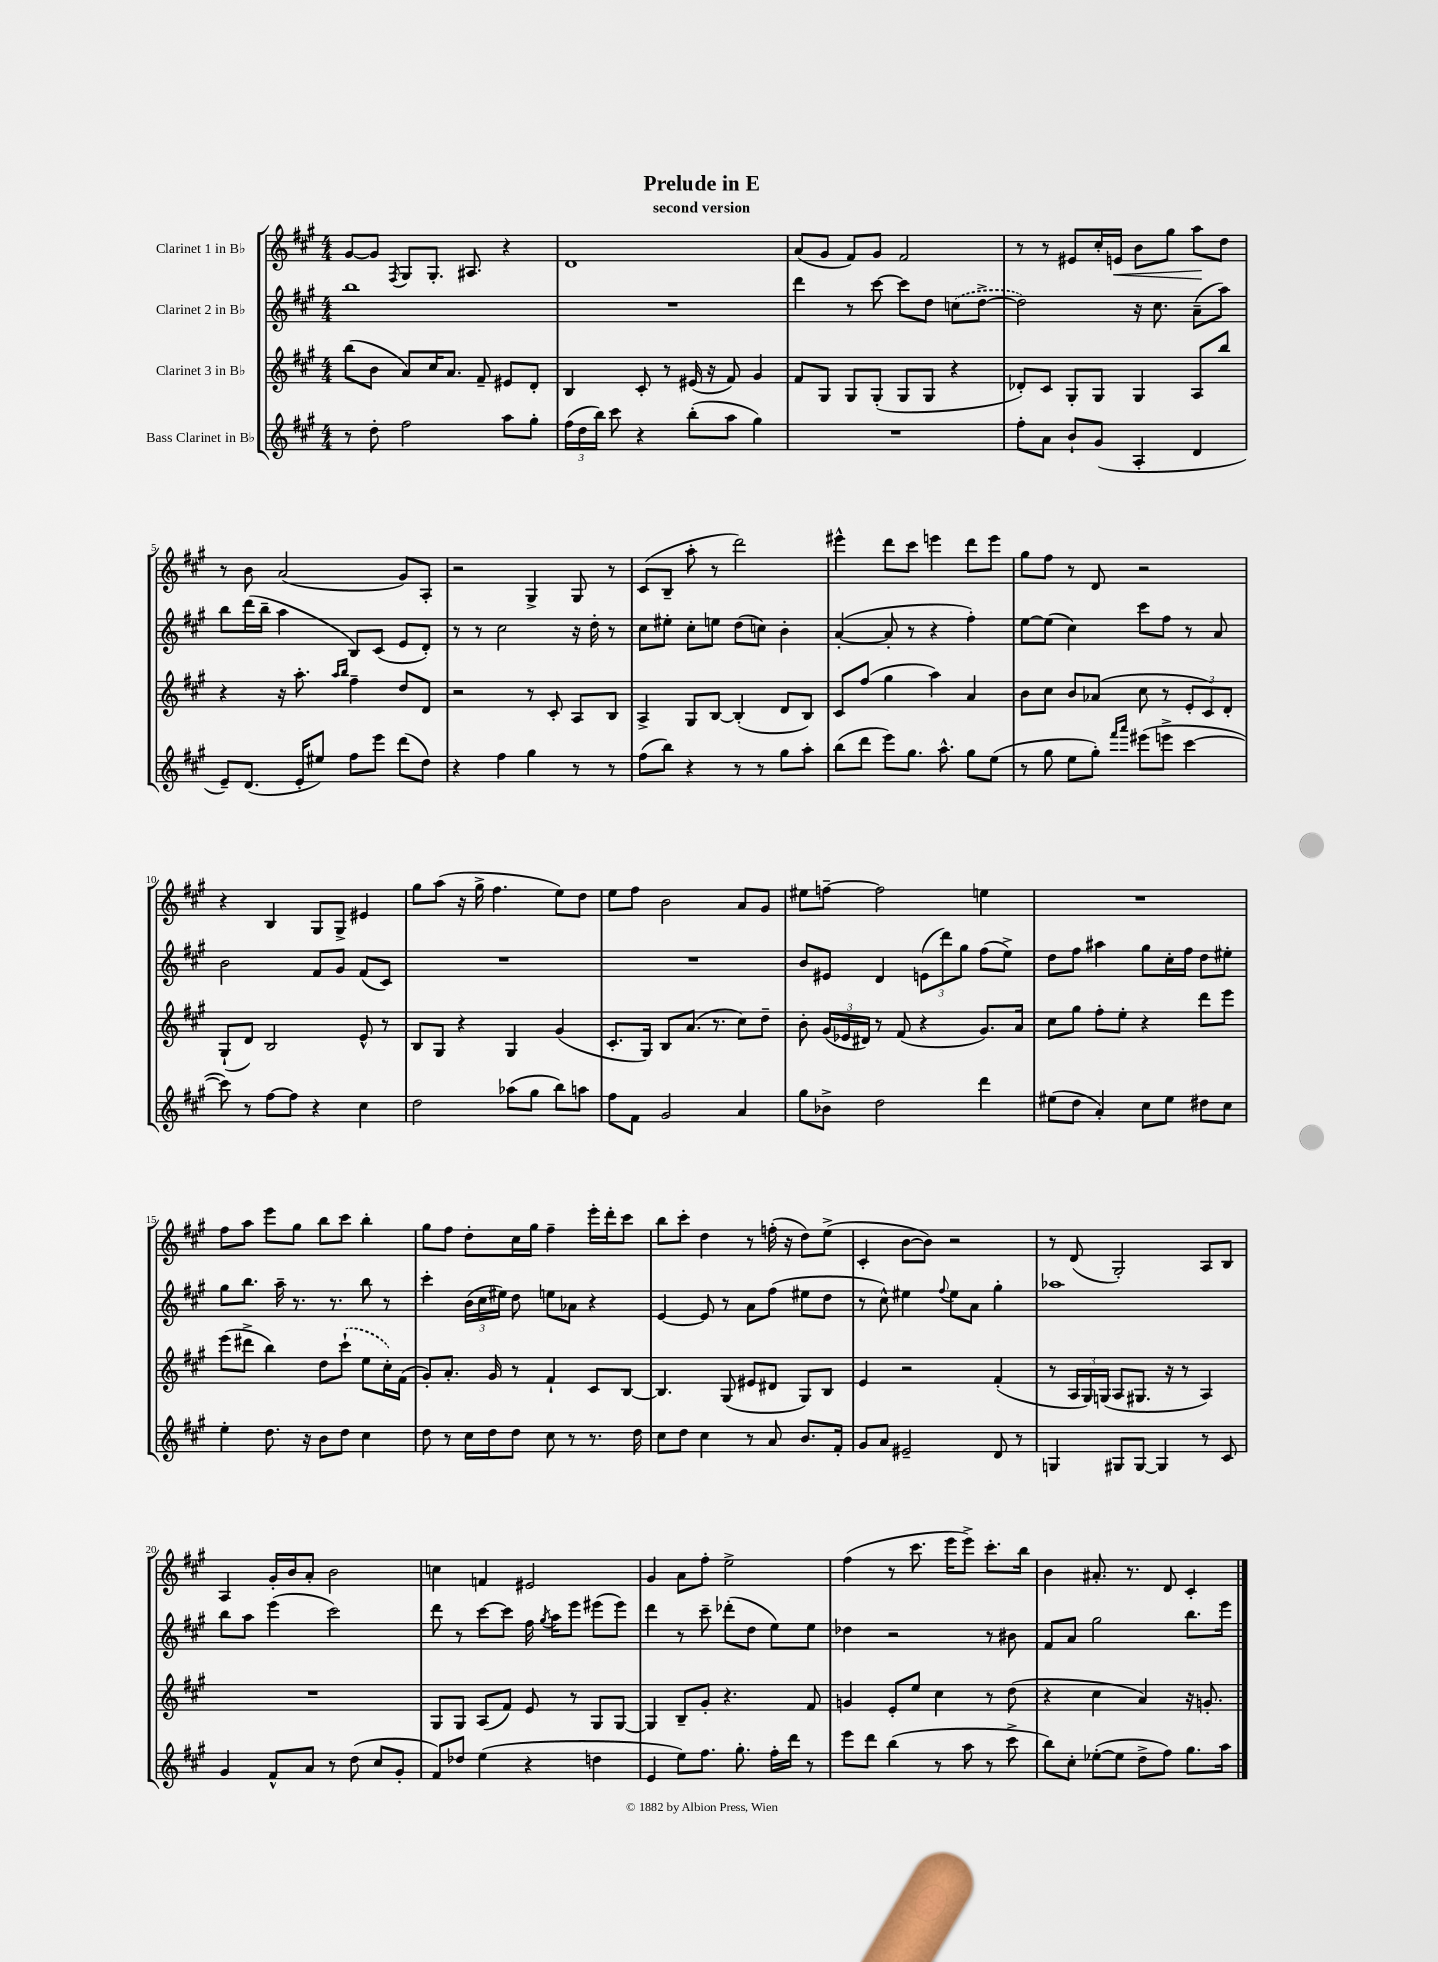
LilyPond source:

\header { title = "Prelude in E" subtitle = "second version" }
<<
\new StaffGroup <<
\new Staff = "s0" \with { instrumentName = "Clarinet 1 in Bb" } {
    \clef treble \key a \major \numericTimeSignature \time 4/4
    \autoBeamOff gis'8[~ gis'8] \acciaccatura { fis8 } gis8[ gis8.]-. ais8. r4 |
    d'1 |
    a'8[( gis'8] fis'8[) gis'8] fis'2 |
    r8 r8 eis'8[ cis''16-. e'16]\< b'8[ gis''8] a''8[\! d''8] |
    r8 b'8 a'2( gis'8[) a8]-. |
    r2 gis4-> gis8 r8 |
    cis'8[( b8]-- a''8-. r8 d'''2) |
    eis'''4-^ d'''8[ cis'''8] e'''4 d'''8[ e'''8] |
    gis''8[ fis''8] r8 d'8 r2 |
    r4 b4 gis8[ gis8]-> eis'4 |
    gis''8[ a''8]( r16 gis''16-> fis''4. e''8[) d''8] |
    e''8[ fis''8] b'2 a'8[ gis'8] |
    eis''8[ f''8]~-- f''2 e''4 |
    R1 |
    fis''8[ a''8] e'''8[ gis''8] b''8[ cis'''8] b''4-. |
    gis''8[ fis''8] d''8[-. cis''16 gis''16] fis''4-- e'''16[-. d'''16-. cis'''8] |
    b''8[ cis'''8]-. d''4 r8 f''16-.( r16 d''8[) e''8]->( |
    cis'4-. b'8[~ b'8]) r2 |
    r8 d'8( gis2-.) a8[ b8] |
    a4 gis'16[-. b'16 a'8]-. b'2 |
    c''4 f'4 eis'2 |
    gis'4 a'8[ fis''8]-. e''2-> |
    fis''4( r8 cis'''8. e'''16[ e'''8]->) cis'''8.[-. b''16] |
    b'4 ais'8.-. r8. d'8 cis'4-. \bar "|." |
}
\new Staff = "s1" \with { instrumentName = "Clarinet 2 in Bb" } {
    \clef treble \key a \major \numericTimeSignature \time 4/4
    \autoBeamOff b''1 |
    R1 |
    d'''4 r8 cis'''8~ cis'''8[ d''8] \once \slurDashed c''8[( d''8]~-> |
    d''2) r16 cis''8. a'8[--( a''8]) |
    b''8[ d'''16( b''16]-- a''4 b8[) cis'8]( e'8[ d'8]-.) |
    r8 r8 cis''2 r16 d''16-. r8 |
    cis''8[ eis''8]-. cis''8[-. e''8] d''8[( c''8]) b'4-. |
    a'4~-.( a'8-. r8 r4 fis''4-.) |
    e''8[~ e''8]( cis''4) cis'''8[ fis''8] r8 a'8 |
    b'2 fis'8[ gis'8] fis'8[( cis'8]) |
    R1 |
    R1 |
    b'8[ eis'8] d'4 \tuplet 3/2 { e'8[( d'''8) gis''8] } fis''8[( e''8]->) |
    d''8[ fis''8] ais''4 gis''8[ cis''16-. fis''16] d''8[ eis''8]-. |
    gis''8[ b''8.] a''16-- r8. r8. b''8 r8 |
    cis'''4-. \tuplet 3/2 { b'16[( cis''16 eis''16]) } d''8 e''8[ aes'8] r4 |
    e'4~ e'8 r8 a'8[ fis''8]( eis''8[ d''8] |
    r8 cis''8-^) eis''4 \appoggiatura { fis''8 } eis''8[ a'8] gis''4-. |
    aes''1 |
    b''8[ a''8] e'''4( cis'''2) |
    d'''8 r8 cis'''8[~ cis'''8] fis''16 \acciaccatura { gis''8 } a''16[ e'''8] eis'''8[( eis'''8]) |
    d'''4 r8 cis'''8-- des'''8[-.( d''8] e''8[) e''8] |
    des''4 r2 r8 bis'8 |
    fis'8[ a'8] gis''2 b''8.[ e'''16] \bar "|." |
}
\new Staff = "s2" \with { instrumentName = "Clarinet 3 in Bb" } {
    \clef treble \key a \major \numericTimeSignature \time 4/4
    \autoBeamOff b''8[( b'8] a'8[) cis''16 a'8.] fis'8-- eis'8[ d'8]-. |
    b4 cis'8-. r8 eis'16( r16 fis'8) gis'4 |
    fis'8[ gis8] gis8[ gis8]-.( gis8[ gis8] r4 |
    des'8[-.) cis'8] gis8[-. gis8] gis4 a8[ b''8] |
    r4 r16 a''8.-. \grace { a''16[ b''16] } fis''4-- d''8[ d'8] |
    r2 r8 cis'8-. a8[ b8] |
    a4-> gis8[ b8]~ b4-.( d'8[ b8]) |
    cis'8[ fis''8]( gis''4 a''4) a'4 |
    b'8[ cis''8] b'8[ aes'8]( cis''8 r8 \tuplet 3/2 { e'8[-. cis'8) d'8]-. } |
    gis8[-!( d'8]) b2 e'8-^ r8 |
    b8[ gis8] r4 gis4 gis'4( |
    cis'8.[-. gis16]) b8[ a'8.]( r8. cis''8[) d''8]-- |
    b'8-. \tuplet 3/2 { gis'16[( ees'16 dis'16]) } r8 fis'8( r4 gis'8.[) a'16] |
    cis''8[ gis''8] fis''8[-. e''8]-. r4 d'''8[ e'''8] |
    e'''8[( dis'''8]-> b''4) d''8[ \once \slurDashed cis'''8]-!( e''8[ cis''16-.) fis'16]( |
    gis'8[-.) a'8.]-. gis'16 r8 fis'4-! cis'8[ b8]~ |
    b4. gis8( eis'8[ dis'8] gis8[) b8] |
    e'4 r2 fis'4-.( |
    r8 \tuplet 3/2 { a16[ gis16) g16]( } a8[ gis8.] r16 r8 a4) |
    R1 |
    gis8[ gis8] a8[( fis'8]) e'8 r8 gis8[ gis8]~ |
    gis4 b8[-- gis'8]-. r4. fis'8 |
    g'4 e'8[-. e''8] cis''4 r8 d''8( |
    r4 cis''4 a'4) r16 g'8.-. \bar "|." |
}
\new Staff = "s3" \with { instrumentName = "Bass Clarinet in Bb" } {
    \clef treble \key a \major \numericTimeSignature \time 4/4
    \autoBeamOff r8 d''8-. fis''2 a''8[ gis''8]-. |
    \tuplet 3/2 { fis''16[( d''16 b''16]) } cis'''8 r4 b''8[-.( a''8] gis''4) |
    R1 |
    fis''8[-. a'8] b'8[-! gis'8]( a4-. d'4 |
    e'8[--) d'8.]( e'16[-. eis''8]) fis''8[ e'''8] d'''8[( d''8]) |
    r4 fis''4 gis''4 r8 r8 |
    fis''8[( b''8]) r4 r8 r8 gis''8[ a''8]-. |
    b''8[( d'''8] e'''8[) gis''8.] a''8.-^ gis''8[ e''8]( |
    r8 gis''8 e''8[ gis''8]-.) \grace { fis'''16[ a'''16] } eis'''8[( e'''8]-> cis'''4~ |
    cis'''8) r8 fis''8[~ fis''8] r4 cis''4 |
    d''2 aes''8[( gis''8] b''8[) a''8] |
    fis''8[ fis'8] gis'2 a'4 |
    gis''8[ bes'8]-> d''2 d'''4 |
    eis''8[( d''8] a'4-.) cis''8[ eis''8] dis''8[ cis''8] |
    e''4-. d''8. r16 b'8[ d''8] cis''4 |
    d''8 r8 cis''16[ d''16 d''8] cis''8 r8 r8. d''16 |
    cis''8[ d''8] cis''4 r8 a'8 b'8.[ fis'16]-. |
    gis'8[ a'8] eis'2-- d'8 r8 |
    g4 gis8[ gis8]~ gis4 r8 cis'8 |
    gis'4 fis'8[-^ a'8] r8 d''8( cis''8[ gis'8]-. |
    fis'8[) des''8] e''4( r4 d''4 |
    e'4 e''8[) fis''8.] gis''8.-. fis''16[-. d'''16] r8 |
    e'''8[ d'''8] b''4( r8 a''8 r8 cis'''8-> |
    b''8[) cis''8]-. ees''8[~-.( ees''8] d''8[-> fis''8]) gis''8.[ a''16] \bar "|." |
}
>>
>>
